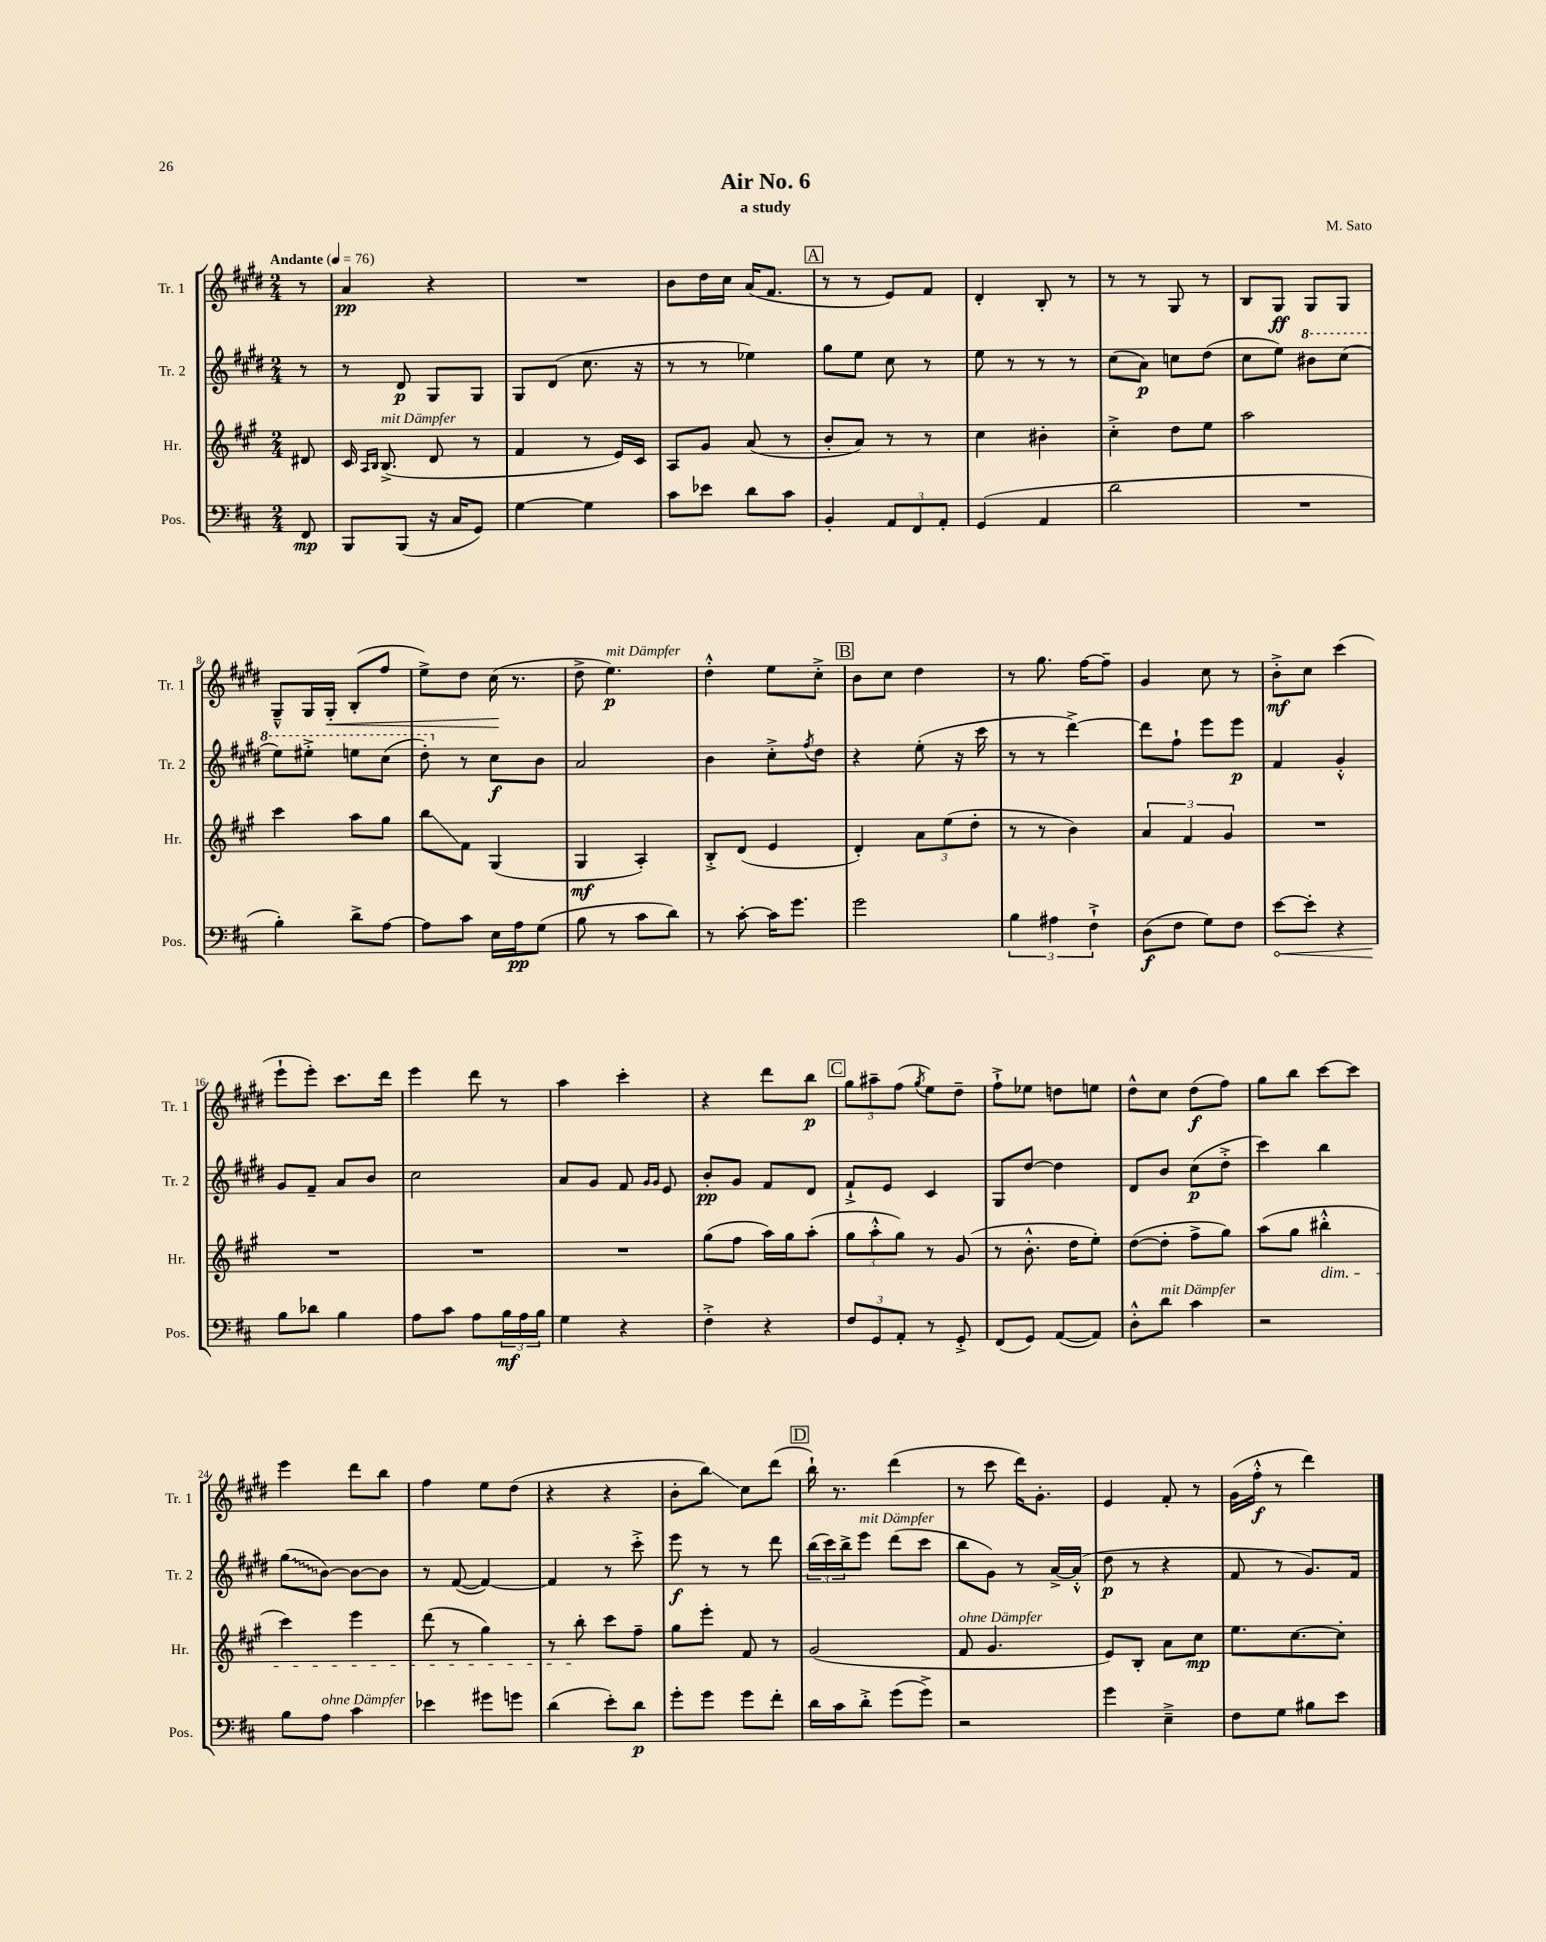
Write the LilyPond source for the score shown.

\header { title = "Air No. 6" composer = "M. Sato" subtitle = "a study" }
<<
\new StaffGroup <<
\new Staff = "s0" \with { instrumentName = "Tr. 1" shortInstrumentName = "Tr. 1" } {
    \clef treble \key e \major \numericTimeSignature \time 2/4 \partial 8 \tempo "Andante" 4 = 76
    r8 |
    a'4\pp r4 |
    R2 |
    b'8 dis''16 cis''16 a'16( fis'8. |
    \mark \markup { \box "A" } r8 r8 e'8) fis'8 |
    dis'4-. b8-. r8 |
    r8 r8 gis8 r8 |
    b8 gis8\ff gis8 gis8 |
    gis8---^ gis16 gis16-.\< b8-.( fis''8 |
    e''8->) dis''8 cis''16\!( r8. |
    dis''8-> e''4.\p^\markup { \italic "mit Dämpfer" }) |
    dis''4-.-^ e''8 cis''8-.-> |
    \mark \markup { \box "B" } b'8 cis''8 dis''4 |
    r8 gis''8. fis''16~ fis''8-- |
    gis'4 cis''8 r8 |
    b'8-.->\mf cis''8 cis'''4( |
    e'''8-! e'''8-.) cis'''8. dis'''16 |
    e'''4 dis'''8 r8 |
    a''4 cis'''4-. |
    r4 dis'''8 b''8\p |
    \mark \markup { \box "C" } \tuplet 3/2 { gis''8 ais''8-- fis''8( } \acciaccatura { gis''8 } e''8) dis''8-- |
    fis''8-!-> ees''8 d''8 e''8 |
    dis''8-^ cis''8 dis''8\f( fis''8) |
    gis''8 b''8 cis'''8~ cis'''8 |
    e'''4 dis'''8 b''8 |
    fis''4 e''8 dis''8( |
    r4 r4 |
    b'8-. b''8\glissando) cis''8 dis'''8( |
    \mark \markup { \box "D" } b''16-!) r8. dis'''4( |
    r8 cis'''8 dis'''16) gis'8.-. |
    e'4 fis'8-. r8 |
    gis'16( fis''16-.-^\f r8 dis'''4) \bar "|." |
}
\new Staff = "s1" \with { instrumentName = "Tr. 2" shortInstrumentName = "Tr. 2" } {
    \clef treble \key e \major \numericTimeSignature \time 2/4 \partial 8
    r8 |
    r8 dis'8\p gis8 gis8 |
    gis8 dis'8( cis''8. r16 |
    r8 r8 ees''4) |
    \mark \markup { \box "A" } gis''8 e''8 cis''8 r8 |
    e''8 r8 r8 r8 |
    cis''8( a'8\p) c''8 dis''8( |
    cis''8 e''8) \ottava #1 bis''8 cis'''8( |
    e'''8) eis'''8-.-> e'''8 cis'''8( |
    dis'''8-.) \ottava #0 r8 cis''8\f b'8 |
    a'2 |
    b'4 cis''8-.-> \acciaccatura { fis''8 } dis''8 |
    \mark \markup { \box "B" } r4 e''8-.( r16 cis'''16 |
    r8 r8 dis'''4~->) |
    dis'''8 fis''8-! e'''8 e'''8\p |
    fis'4 gis'4-.-^ |
    gis'8 fis'8-- a'8 b'8 |
    cis''2 |
    a'8 gis'8 fis'8 \grace { gis'16 gis'16 } e'8 |
    b'8-.\pp gis'8 fis'8 dis'8 |
    \mark \markup { \box "C" } fis'8-!-> e'8 cis'4 |
    gis8 dis''8~ dis''4 |
    dis'8 b'8 cis''8\p( dis''8-.-> |
    cis'''4) b''4 |
    \once \override Glissando.style = #'zigzag gis''8\glissando( b'8~) b'8~ b'8 |
    r8 fis'8~( fis'4~) |
    fis'4 r8 cis'''8-.-> |
    e'''8\f r8 r8 dis'''8 |
    \mark \markup { \box "D" } \tuplet 3/2 { b''16( cis'''16) b''16-> } e'''8^\markup { \italic "mit Dämpfer" } dis'''8( cis'''8 |
    b''8 gis'8) r8 a'16~-> a'16-.-^( |
    dis''8\p r8 r4 |
    fis'8 r8 gis'8.) fis'16 \bar "|." |
}
\new Staff = "s2" \with { instrumentName = "Hr." shortInstrumentName = "Hr." } {
    \clef treble \key a \major \numericTimeSignature \time 2/4 \partial 8
    dis'8 |
    cis'16 \grace { a16 b16 } b8.->^\markup { \italic "mit Dämpfer" }( d'8 r8 |
    fis'4 r8 e'16) cis'16 |
    a8 gis'8 a'8( r8 |
    \mark \markup { \box "A" } b'8-. a'8) r8 r8 |
    cis''4 bis'4-. |
    cis''4-.-> d''8 e''8 |
    a''2 |
    cis'''4 a''8 gis''8 |
    b''8\glissando fis'8 gis4( |
    gis4\mf a4-.) |
    b8-.-> d'8( e'4 |
    \mark \markup { \box "B" } d'4-.) \tuplet 3/2 { a'8 e''8( d''8-. } |
    r8 r8 b'4) |
    \tuplet 3/2 { a'4 fis'4 gis'4 } |
    R2 |
    R2 |
    R2 |
    R2 |
    gis''8( fis''8 a''16) gis''16 a''8-.( |
    \mark \markup { \box "C" } \tuplet 3/2 { gis''8 a''8-.-^ gis''8) } r8 gis'8( |
    r8 b'8.-.-^ d''16 e''8-.) |
    d''8~( d''8-. fis''8-> gis''8) |
    a''8( gis''8 bis''4-.-^\dim |
    cis'''4) e'''4 |
    d'''8( r8 gis''4) |
    r8 b''8-.\! cis'''8 fis''8-- |
    gis''8 e'''8-. fis'8 r8 |
    \mark \markup { \box "D" } gis'2( |
    fis'8^\markup { \italic "ohne Dämpfer" } gis'4. |
    e'8) b8-. a'8 cis''8\mp |
    e''8. cis''8.~ cis''8-. \bar "|." |
}
\new Staff = "s3" \with { instrumentName = "Pos." shortInstrumentName = "Pos." } {
    \clef bass \key d \major \numericTimeSignature \time 2/4 \partial 8
    fis,8\mp |
    b,,8 b,,8( r16 cis16 g,8) |
    g4~ g4 |
    cis'8 ees'8 d'8 cis'8 |
    \mark \markup { \box "A" } b,4-. \tuplet 3/2 { a,8 fis,8 a,8-. } |
    g,4( a,4 |
    d'2 |
    R2 |
    b4-.) d'8-> a8~ |
    a8 cis'8 e16 a16\pp g8( |
    b8 r8 cis'8 d'8) |
    r8 cis'8~-. cis'16 g'8. |
    \mark \markup { \box "B" } g'2 |
    \tuplet 3/2 { b4 ais4 fis4-!-> } |
    d8\f( fis8 g8) fis8 |
    \once \override Hairpin.circled-tip = ##t e'8~\< e'8-. r4 |
    b8\! des'8 b4 |
    a8 cis'8 a8 \tuplet 3/2 { b16\mf a16 b16 } |
    g4 r4 |
    fis4-.-> r4 |
    \mark \markup { \box "C" } \tuplet 3/2 { fis8 g,8 a,8-. } r8 g,8-.-> |
    fis,8( g,8) a,8~( a,8) |
    d8-.-^ d'8^\markup { \italic "mit Dämpfer" } cis'4 |
    r2 |
    b8 a8^\markup { \italic "ohne Dämpfer" } cis'4 |
    ees'4 gis'8 g'8 |
    d'4( e'8-.) d'8\p |
    g'8-. g'8 g'8 fis'8-. |
    \mark \markup { \box "D" } d'16 cis'16 d'8-.-> g'8( g'8->) |
    r2 |
    g'4 e4---> |
    fis8 g8 bis8 e'8 \bar "|." |
}
>>
>>
